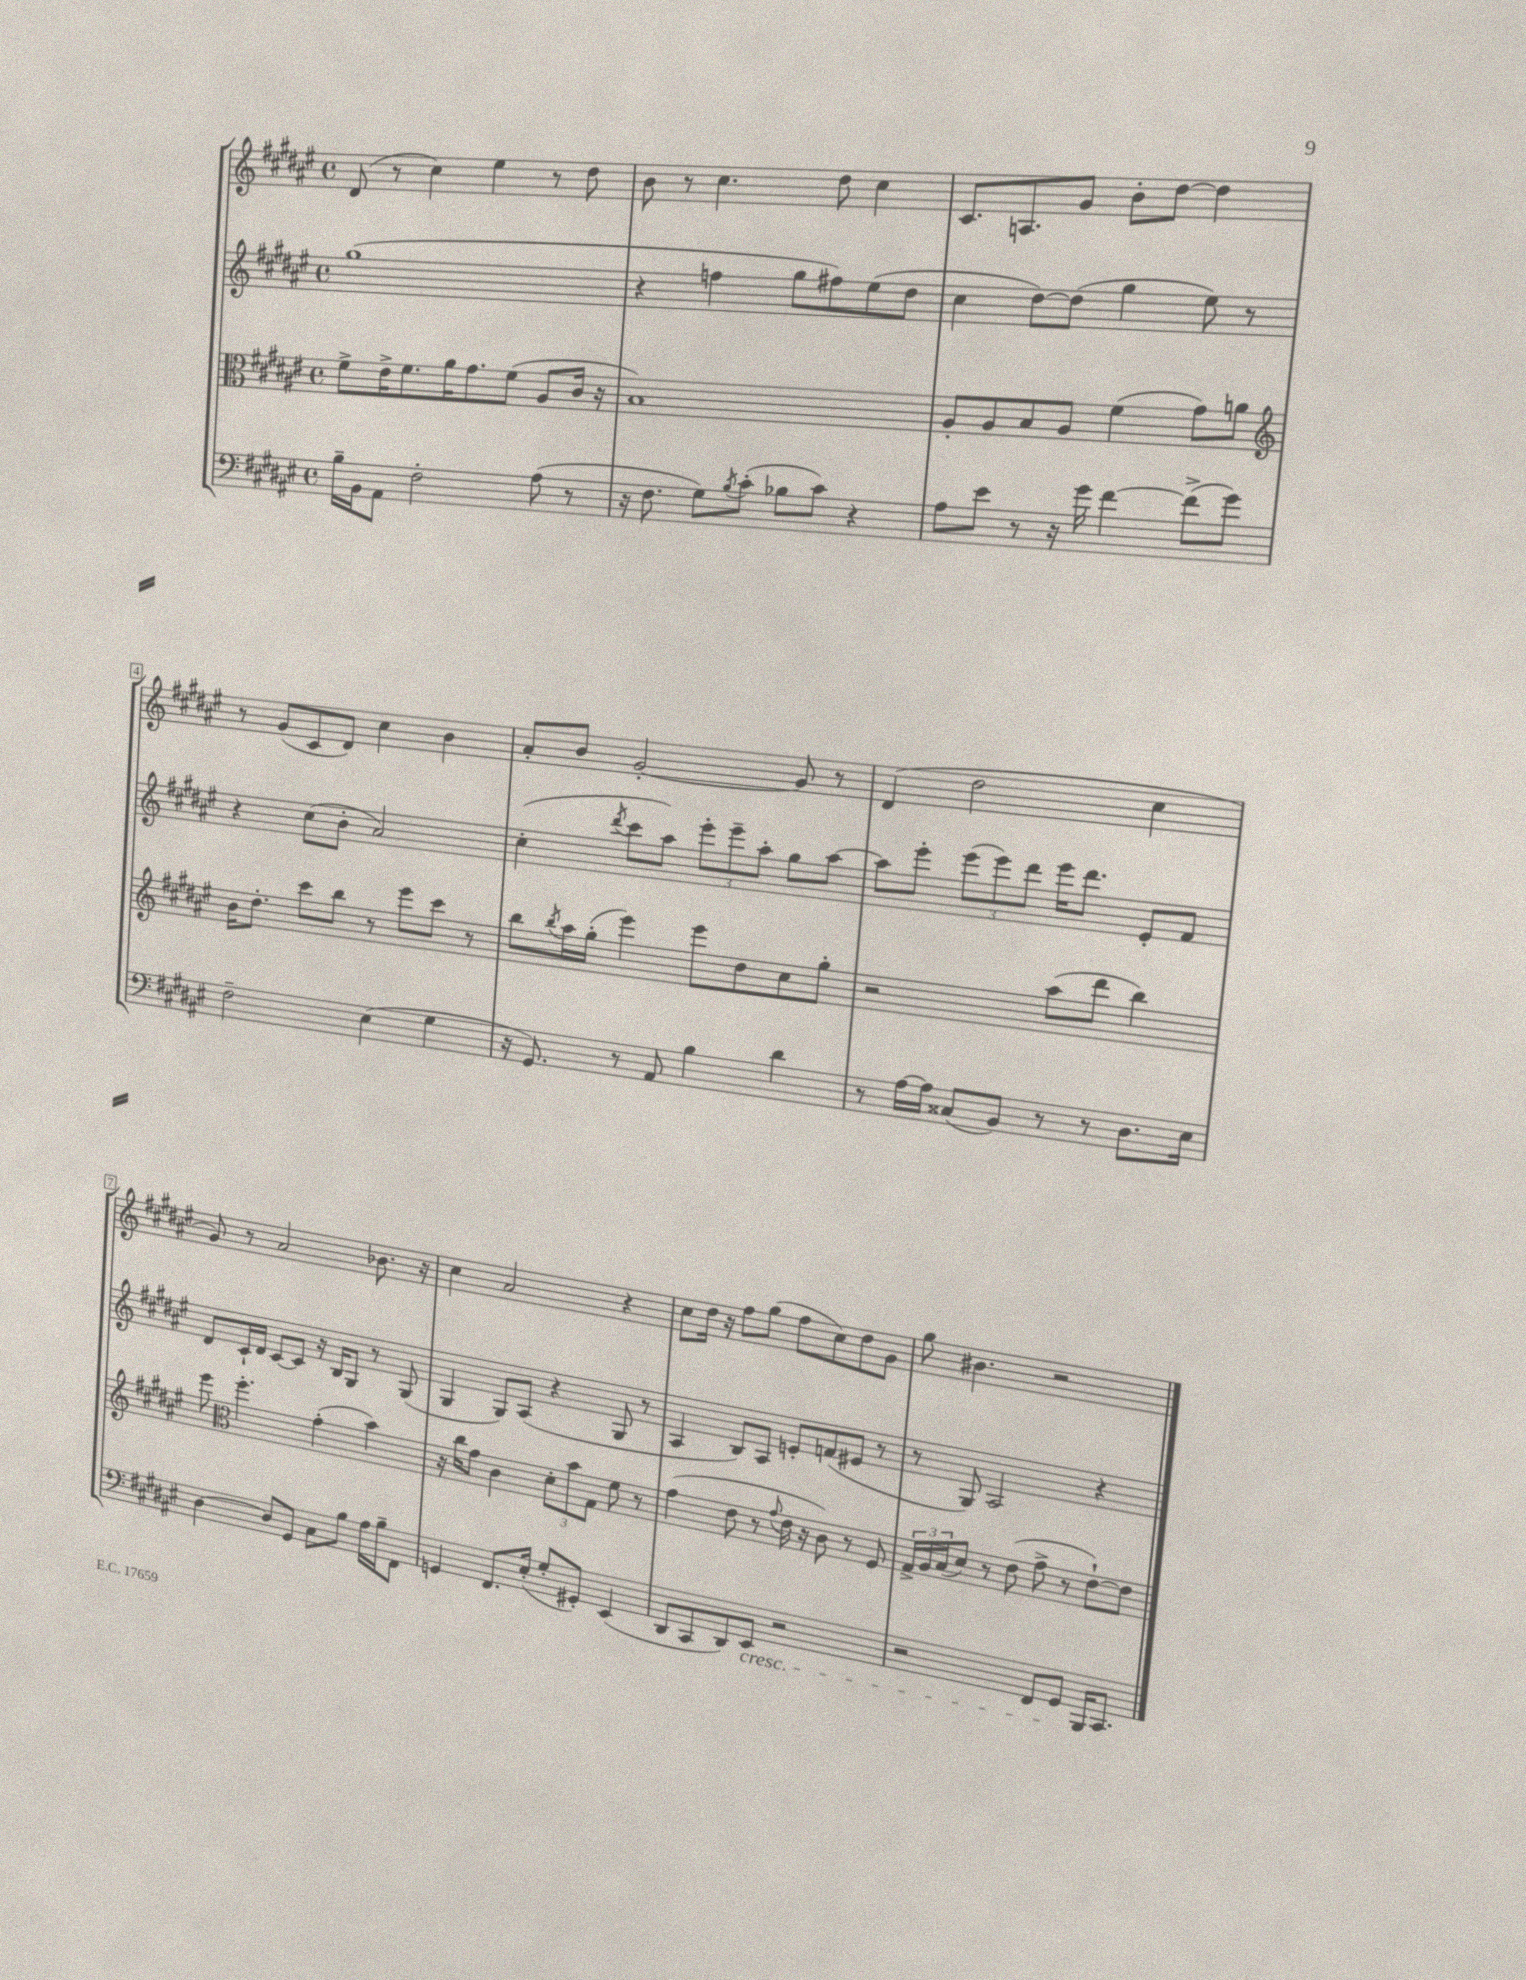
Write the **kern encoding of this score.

**kern	**kern	**kern	**kern
*staff4	*staff3	*staff2	*staff1
*clefF4	*clefC3	*clefG2	*clefG2
*k[f#c#g#d#a#e#]	*k[f#c#g#d#a#e#]	*k[f#c#g#d#a#e#]	*k[f#c#g#d#a#e#]
*M4/4	*M4/4	*M4/4	*M4/4
*met(c)	*met(c)	*met(c)	*met(c)
16B~	8f#^	(1gg#	(8d#
16BB	.	.	.
8AA#	16e#^	.	8r
.	8.f#	.	.
2F#'	.	.	4cc#)
.	16a#	.	.
.	8.g#	.	.
.	.	.	4ee#
.	(8f#	.	.
(8A#	8A#	.	8r
8r	16c#	.	8dd#
.	16r	.	.
=	=	=	=
16r	1B)	4r	8b
8.F#	.	.	.
.	.	.	8r
8G#)	.	4ff	4.cc#
8qB	.	.	.
(8c#'	.	.	.
8B-	.	8gg#	.
8c#)	.	8ff#)	8dd#
4r	.	(8ee#	4cc#
.	.	8dd#	.
=	=	=	=
8A#	8A#'	4cc#	8.c#
8e#	8A#	.	.
.	.	.	8.A
8r	8B	[8dd#)	.
16r	8A#	(8dd#]	8g#
16g#	.	.	.
[4f#	(4f#	4gg#	8b'
.	.	.	[8dd#
(8f#^]	8g#)	8ee#)	4dd#]
8g#)	8a	8r	.
=	=	=	=
*	*clefG2	*	*
2F#~	16b	4r	8r
.	8.dd#'	.	.
.	.	.	(8g#
.	8ccc#	(8cc#	8c#
.	8bb	8b'	8d#)
(4E#	8r	2a#)	4cc#
.	8eee#	.	.
4G#	8ccc#	.	4b
.	8r	.	.
=	=	=	=
16r	8bb	(4cc#'	8a#'
8.GG#)	.	.	.
.	8qbb	.	.
.	16aa#	.	8b
.	(16gg#'	.	.
.	.	8qddd#	.
8r	4eee#)	8ccc#	[2g#'
8AA#	.	8aa#)	.
4B	8eee#	12eee#'	.
.	.	12eee#~	.
.	8dd#	.	.
.	.	12aa#'	.
4d#	8cc#	8gg#	8g#]
.	8gg#'	[8aa#	8r
=	=	=	=
8r	2r	8aa#]	(4d#
[16A#	.	8eee#'	.
16A#]	.	.	.
(8C##	.	(12eee#	2dd#
.	.	12eee#)	.
8BB)	.	.	.
.	.	12ddd#	.
8r	(8aa#	16eee#	.
.	.	8.ddd#	.
8r	8ddd#	.	.
8.D#	4bb)	8e#'	4cc#
.	.	8f#	.
16E#	.	.	.
=	=	=	=
[4D#	8eee#	8d#	8g#)
*	*clefC3	*	*
.	4.ff#'	16c#`	8r
.	.	16d#	.
8D#]	.	[8c#	2a#
8GG#	.	8c#]	.
8C#	(4g#'	16r	.
.	.	16B	.
8B	.	8G#	.
16A#	4b)	8r	8.b-
16B~	.	.	.
8FF#	.	(8G#	.
.	.	.	16r
=	=	=	=
4GG	16r	4G#	4cc#
.	16cc#	.	.
.	8g#	.	.
8.FF#	4c#	8G#)	2a#
.	.	(8A#	.
(16E#'	.	.	.
8G#'	12d#'	4r	.
.	12b	.	.
8GG#')	.	.	.
.	12G#	.	.
(4EE#	8f#	8G#	4r
.	8r	8r	.
=	=	=	=
8DD#	(4g#	4A#	8cc#
8CC#	.	.	16dd#
.	.	.	16r
8DD#)	8e#	8B)	8ff#
8EE#	8r	8A#	(8gg#
.	8qqg#	.	.
2r	16e#	8e'	8ff#
.	16r	.	.
.	8c#)	(8f	8cc#)
.	8r	8e#	8dd#
.	8F#	8r	8g#
=	=	=	=
2r	24G#^	8r	8gg#
.	24A#	.	.
.	(24B	.	.
.	8d#)	8G#)	4.b#
.	8r	2A#	.
.	(8e#	.	.
8FF#	8g#^	.	2r
8GG#	8r	.	.
16BBB	[8e#`)	4r	.
8.CC#	.	.	.
.	8e#]	.	.
==	==	==	==
*-	*-	*-	*-
